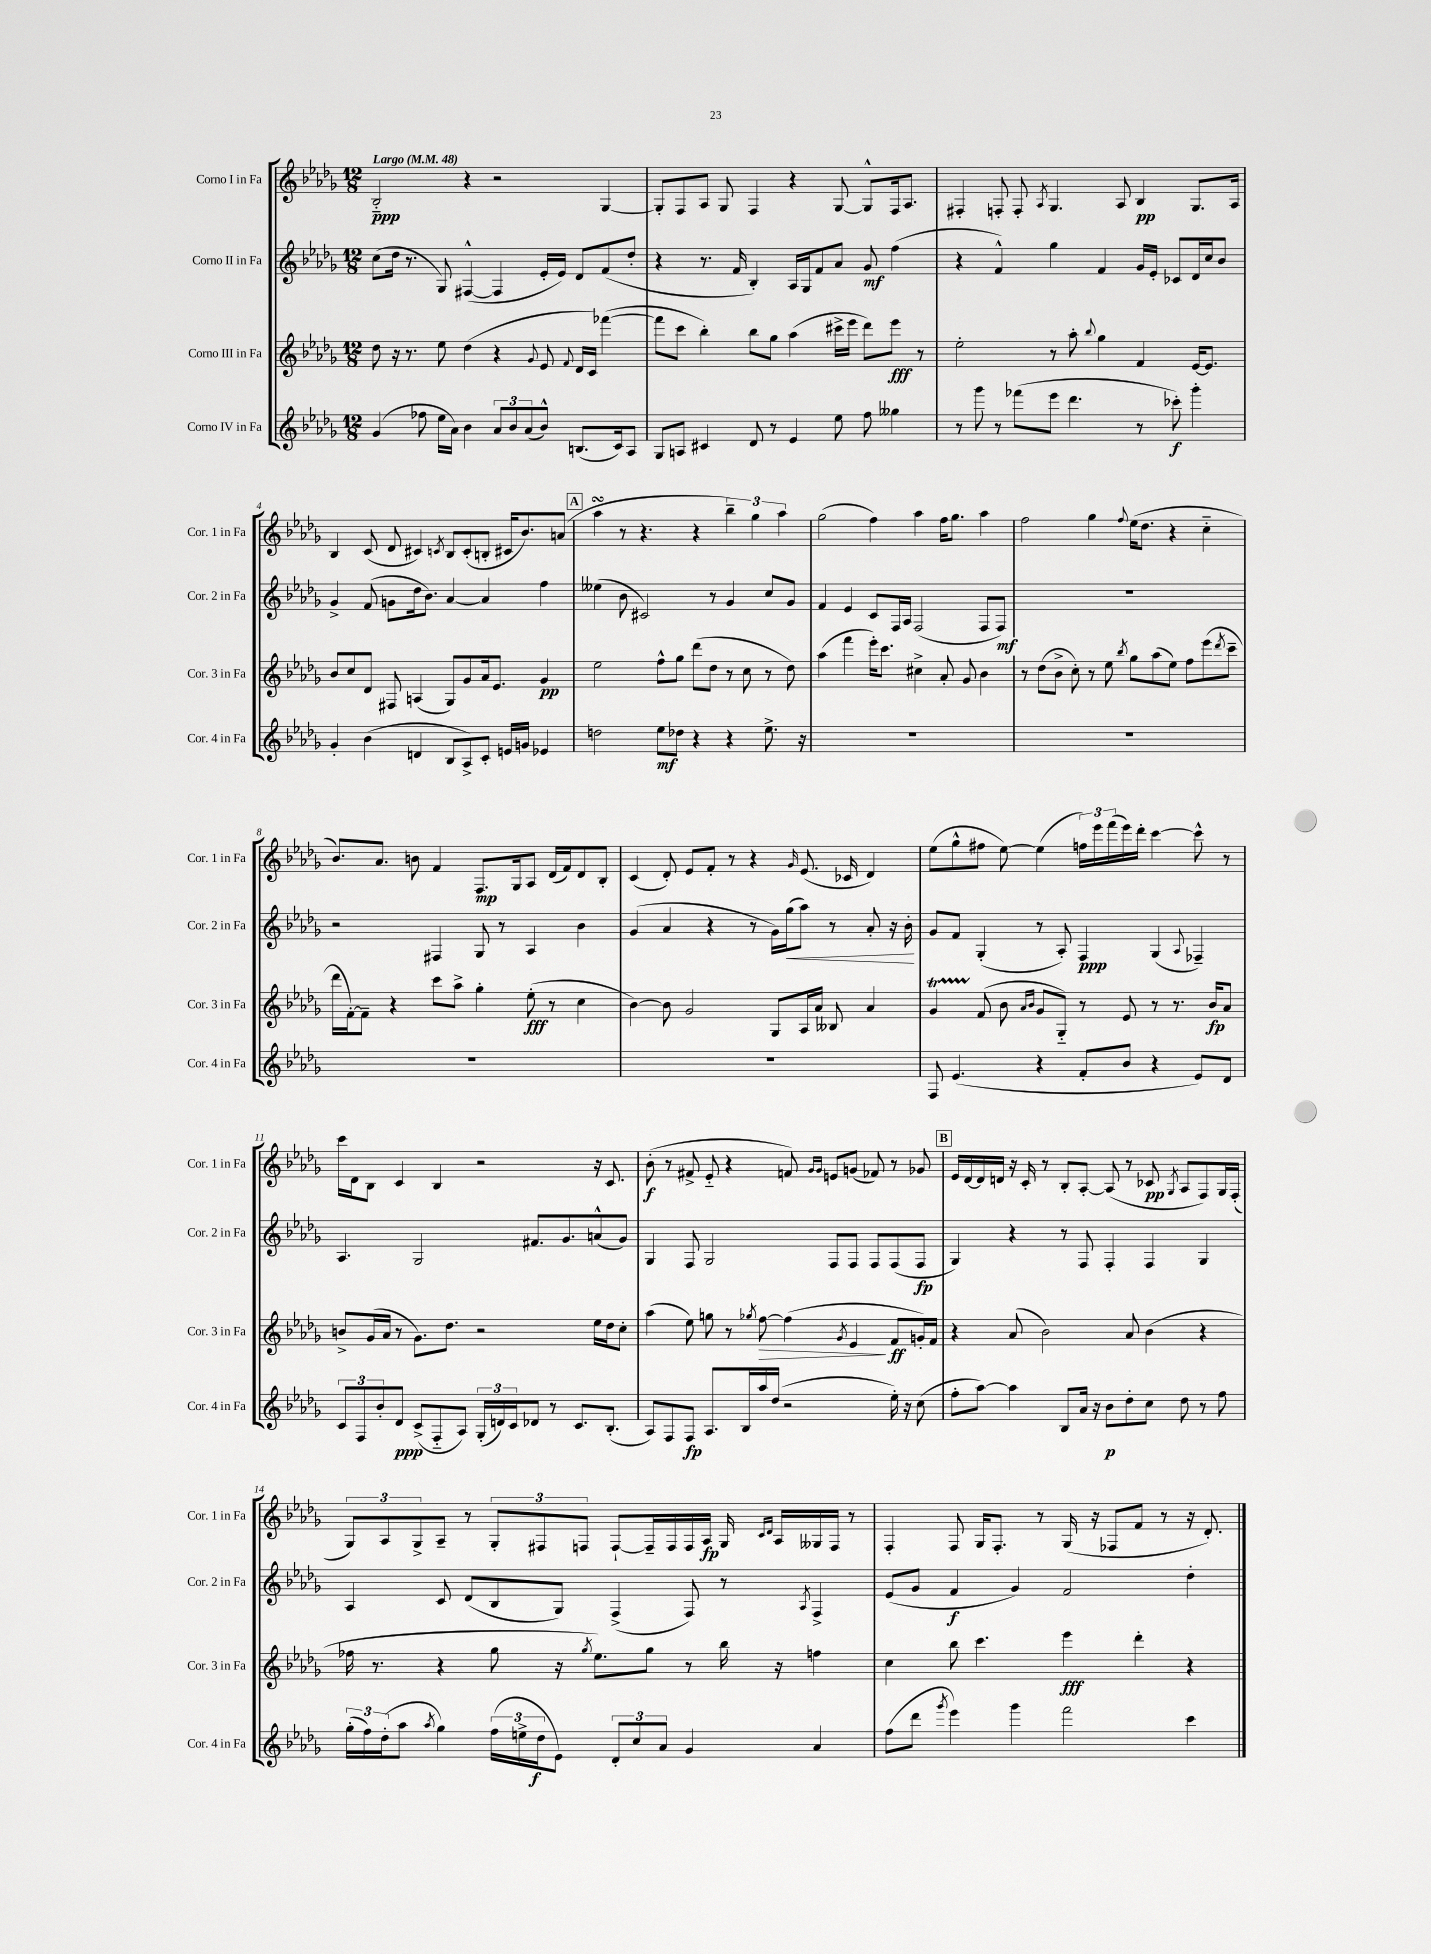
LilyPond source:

<<
\new StaffGroup <<
\new Staff = "s0" \with { instrumentName = "Corno I in Fa" shortInstrumentName = "Cor. 1 in Fa" } {
    \clef treble \key des \major \numericTimeSignature \time 12/8 \tempo "Largo" 4 = 48
    bes2-_\ppp r4 r2 ges4~ |
    ges8-. f8 aes8 ges8 f4 r4 ges8~ ges8-^ f16 aes8. |
    fis4-. f8-. f8-. \acciaccatura { aes8 } ges4. aes8 bes4\pp ges8. aes16 |
    bes4 c'8( des'8 cis'4) \acciaccatura { c'8 } bes8 c'8-.( b8-. cis'16 bes'8.) a'8( |
    \mark \markup { \box "A" } aes''4\turn r8 r4. r4 \tuplet 3/2 { bes''4--) ges''4 aes''4 } |
    ges''2( f''4) aes''4 f''16 ges''8. aes''4 |
    f''2 ges''4 \appoggiatura { f''8 } ees''16( des''8. r4 c''4-_ |
    bes'8.) aes'8. b'8 f'4 f8.\mp ges16 aes8 des'16( f'16) des'8 bes8-. |
    c'4( des'8-.) ees'8 f'8-. r8 r4 \grace { ges'16 } ees'8.( ces'16 des'4) |
    ees''8( ges''8-^ fis''8 ees''8~) ees''4( \tuplet 3/2 { f''16) ees'''16 f'''16( } ees'''16) des'''16-. c'''4~ c'''8-^ r8 |
    c'''16 des'16 bes8 c'4 bes4 r2 r16 c'8. |
    bes'8-.\f( r8 fis'8-> ees'8-_ r4 f'8) \grace { ges'16 ges'16 } e'8 g'8( fes'8) r8 ges'8 |
    \mark \markup { \box "B" } ees'16 des'16~ des'16 d'16 r16 c'16-. r8 bes8-. aes8~-. aes8( r8 ces'8\pp \acciaccatura { ges8 } aes8 f8) ges16 f16-.( |
    \tuplet 3/2 { ges8) aes8 ges8-> } aes8-- r8 \tuplet 3/2 { ges8-. fis8 f8 } f8~-! f16-- f16 f16 aes16\fp ges16 \grace { c'16 des'16 } aes16 geses16 f16 r8 |
    f4-. f8 ges16 f8.-. r8 ges16( r16 fes8 f'8 r8 r16 des'8.-.) \bar "|." |
}
\new Staff = "s1" \with { instrumentName = "Corno II in Fa" shortInstrumentName = "Cor. 2 in Fa" } {
    \clef treble \key des \major \numericTimeSignature \time 12/8
    c''8( des''16 r8. ges8) fis4~-^( fis4 ees'16-. ees'16) des'8 f'8( des''8-. |
    r4 r8. f'16 bes4-.) aes16 ges16 f'8 aes'8 ges'8\mf f''4( |
    r4 f'4-^) ges''4 f'4 ges'16 ees'16-. ces'8 des'16 c''16 bes'8 |
    ges'4-> f'8( g'8 des''16 bes'8.) aes'4~ aes'4 f''4 |
    \mark \markup { \box "A" } eeses''4( bes'8 cis'2) r8 ges'4 c''8 ges'8 |
    f'4 ees'4 c'8 f16 aes16 f2( f8 f8\mf) |
    R1. |
    r2 fis4 ges8 r8 aes4 bes'4 |
    ges'4( aes'4 r4 r8 ges'16) ges''16\<( aes''8) r8 aes'8-. r16 bes'16-.\! |
    ges'8 f'8 ges4-.( r8 aes8-.) f4\ppp ges4( \appoggiatura { aes8 } fes4--) |
    aes4. ges2 fis'8. ges'8. a'8-^( ges'8) |
    ges4 f8 ges2 f8 f8 f8 f8( f8\fp |
    \mark \markup { \box "B" } ges4) r4 r8 f8 f4-. f4 ges4 |
    aes4 c'8 des'8( bes8 ges8) f4->( f8) r8 \acciaccatura { aes8 } f4-> |
    ees'8( ges'8 f'4\f ges'4) f'2 des''4-. \bar "|." |
}
\new Staff = "s2" \with { instrumentName = "Corno III in Fa" shortInstrumentName = "Cor. 3 in Fa" } {
    \clef treble \key des \major \numericTimeSignature \time 12/8
    des''8 r16 r8. ees''8 des''4( r4 \appoggiatura { ges'8 } ees'8 \appoggiatura { f'8 } des'16 c'16) fes'''4~( |
    fes'''8 c'''8 bes''4-.) bes''8 ges''8 aes''4( cis'''16-> ees'''16 des'''8) ees'''8\fff r8 |
    ees''2-. r8 aes''8-. \appoggiatura { bes''8 } ges''4 f'4 ees'16~ ees'8. |
    bes'8 c''8 des'8 fis8 a4( ges8) ges'8 aes'16 ees'8. ges'4\pp |
    \mark \markup { \box "A" } ees''2 f''8-^ ges''8 des'''8( des''8 r8 c''8 r8 des''8) |
    aes''4( f'''4 ees'''16-.) c'''8. cis''4-> aes'8-. ges'8 bes'4 |
    r8 des''8( bes'8-> c''8-.) r8 ees''8 \acciaccatura { bes''8 } ges''8 aes''8( ees''8) f''8 ees'''8( \acciaccatura { des'''8 } c'''8-- |
    des'''16 f'16~-.) f'8-- r4 c'''8 aes''8-> ges''4-. ees''8-.\fff( r8 c''4 |
    bes'4~) bes'8 ges'2 ges8 aes16 aes'16 beses8 aes'4 |
    ges'4\startTrillSpan f'8\stopTrillSpan( bes'8 \grace { aes'16 bes'16 } ges'8 ges8-_) r8 ees'8 r8 r8. bes'16\fp aes'8 |
    b'8-> ges'16( aes'16 r8 ges'8.) des''8. r2 ees''16 des''16 c''8-. |
    aes''4( ees''8) g''8 r8 \acciaccatura { ges''8 } f''8~\> f''4( \acciaccatura { ges'8 } ees'4\! f'8\ff g'16-.) f'16 |
    \mark \markup { \box "B" } r4 aes'8( bes'2) aes'8 bes'4( r4 |
    fes''16 r8. r4 ges''8 r16 \acciaccatura { ges''8 } ees''8.) ges''8 r8 bes''16 r16 f''4 |
    c''4 bes''8 c'''4. ees'''4\fff des'''4-. r4 \bar "|." |
}
\new Staff = "s3" \with { instrumentName = "Corno IV in Fa" shortInstrumentName = "Cor. 4 in Fa" } {
    \clef treble \key des \major \numericTimeSignature \time 12/8
    ges'4( fes''8 ees''16 aes'16) bes'4 \tuplet 3/2 { aes'8 bes'8 aes'8( } bes'8-^) b8.( c'16) aes8 |
    ges8 a8 cis'4 des'8 r8 ees'4 ees''8 f''8 geses''4 |
    r8 ges'''8 r8 fes'''8( ees'''8 des'''4. r8 ces'''8-.\f) ges'''4-. |
    ges'4-. bes'4( d'4 bes8 aes8->) c'8-. e'16 g'16 ees'4 |
    \mark \markup { \box "A" } d''2 ees''8\mf des''8 r4 r4 ees''8.-> r16 |
    R1. |
    R1. |
    R1. |
    R1. |
    f8 ees'4.( r4 f'8-. bes'8 r4 ees'8) des'8 |
    \tuplet 3/2 { c'8 f8 bes'8-. } des'8\ppp c'8->( f8-_ aes8) \tuplet 3/2 { ges16-.( d'16) c'16 } des'8 r8 c'8. bes8.-.( |
    aes8) f8 f8\fp aes8. bes16 aes''16 des''16( r2 ees''16-.) r16 c''8( |
    \mark \markup { \box "B" } f''8-. aes''8~) aes''4 bes8 aes'16 r16 bes'8\p des''8-. c''8 des''8 r8 f''8 |
    \tuplet 3/2 { ges''16-.( f''16) des''16-.( } aes''8 \acciaccatura { aes''8 } ges''4) \tuplet 3/2 { f''16( e''16-> des''16\f } ees'8) \tuplet 3/2 { des'8-. c''8 aes'8 } ges'4 aes'4 |
    f''8( des'''8 \acciaccatura { ges'''8 } ees'''4) ges'''4 f'''2 c'''4 \bar "|." |
}
>>
>>
